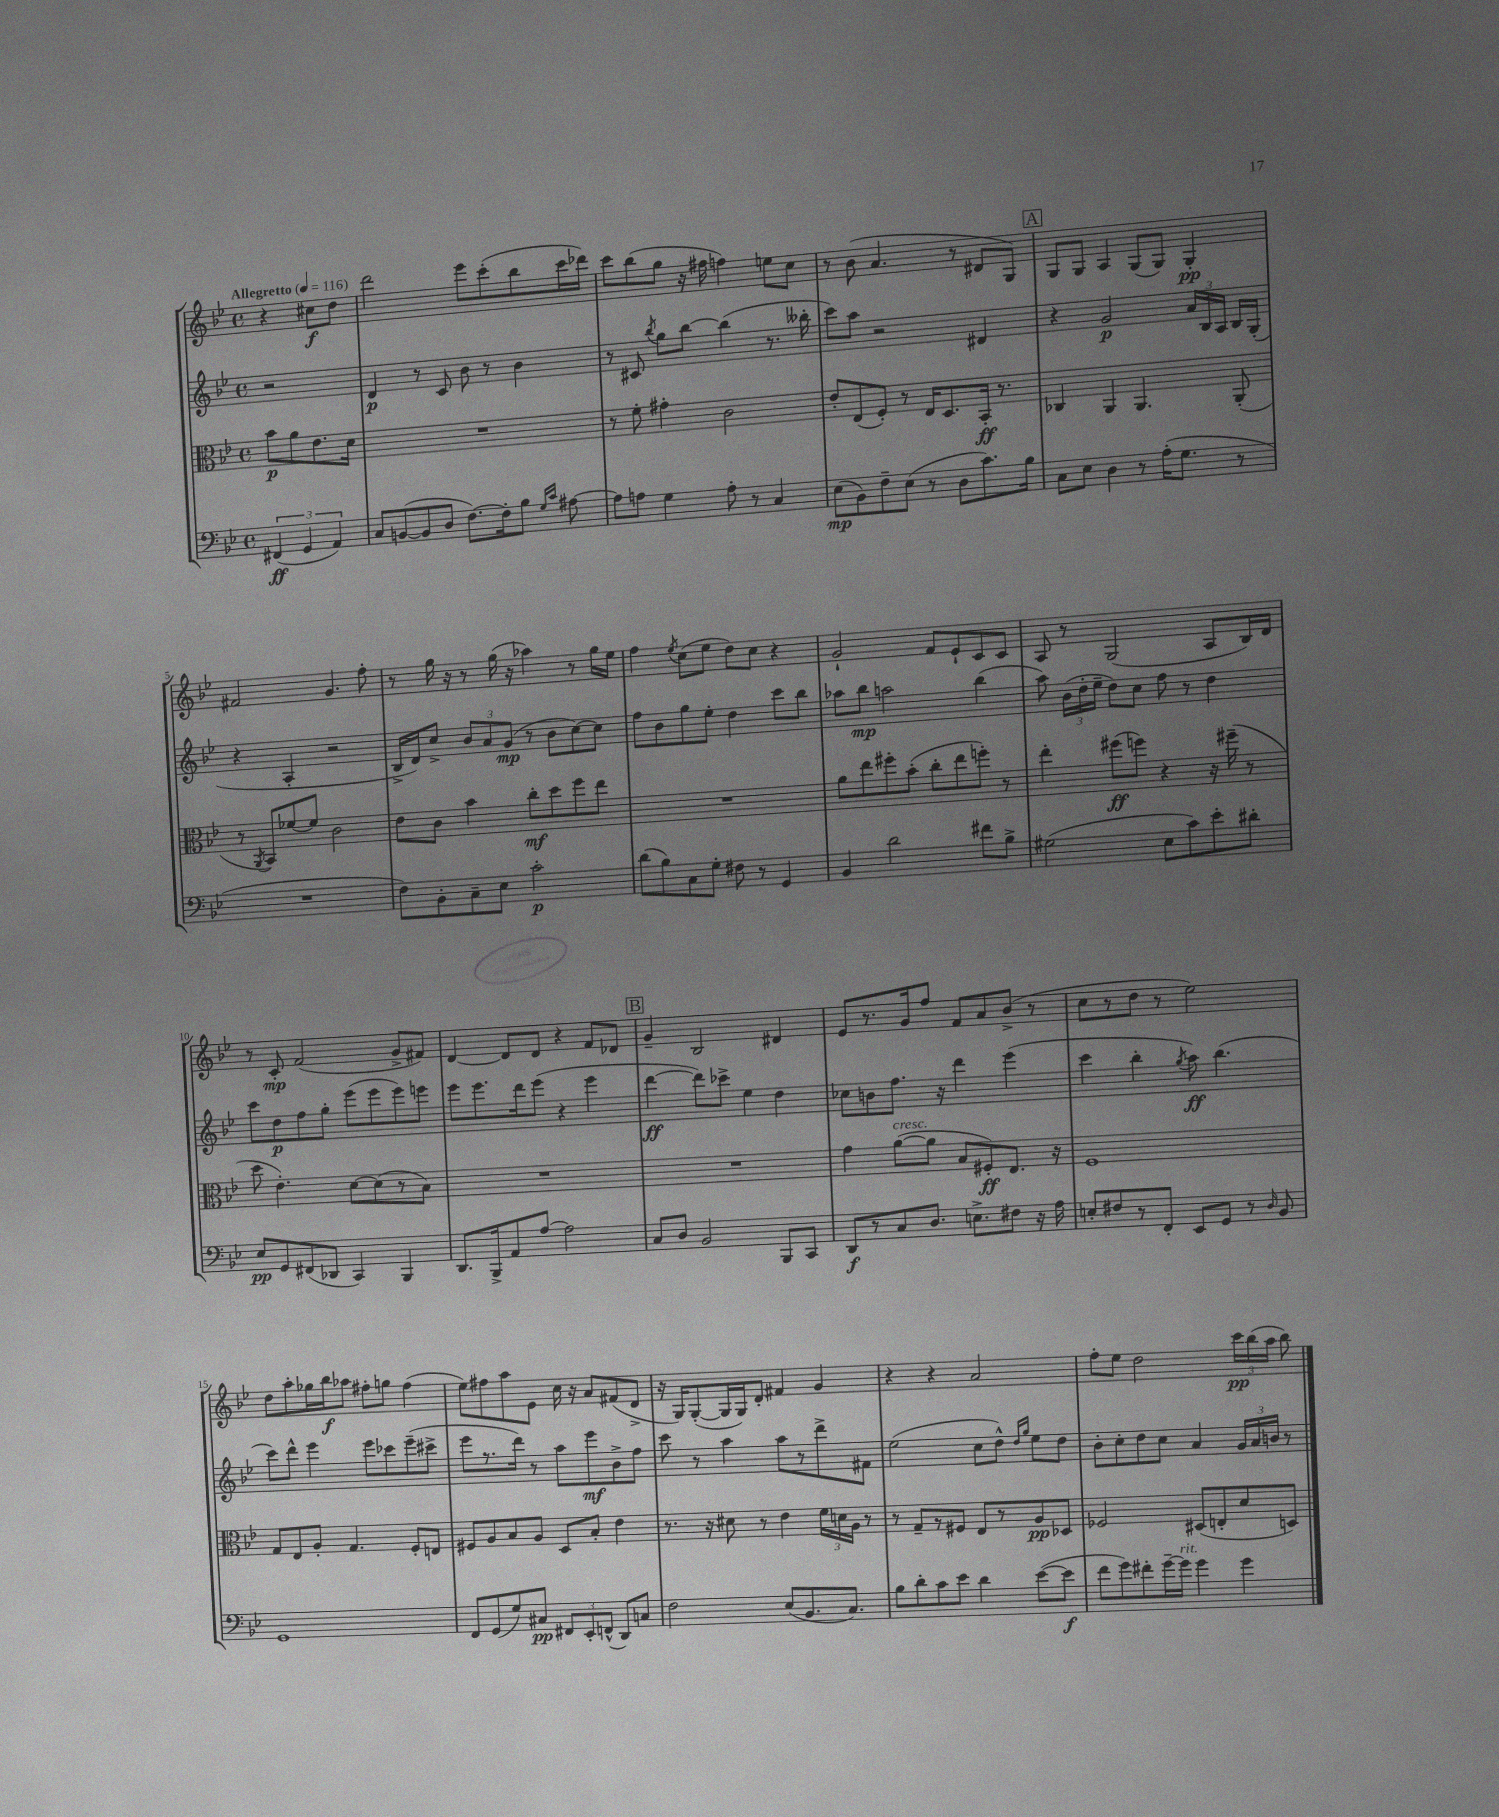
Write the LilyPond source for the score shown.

<<
\new StaffGroup <<
\new Staff = "s0" {
    \clef treble \key bes \major \defaultTimeSignature \time 4/4 \partial 2 \tempo "Allegretto" 4 = 116
    \autoBeamOff r4 cis''8[\f d''8] |
    d'''2 ees'''8[ c'''8-.( bes''8 c'''16 des'''16]) |
    c'''8[ bes''8( g''8] r16 fis''16 f''4) e''8[ c''8] |
    r8 bes'8( a'4. r8 dis'8[ g8]) |
    \mark \markup { \box "A" } g8[ g8] a4 g8[( g8]) g4-.\pp |
    fis'2 g'4. f''8-. |
    r8 g''16 r16 r8 g''16( r16 aes''4) r8 g''16[ ees''16] |
    f''4 \acciaccatura { ees''8 } c''8[( ees''8] d''8[) c''8] r4 |
    g'2-! f'8[ ees'8-! c'8 c'8] |
    a8 r8 g2( a8[ bes16) d'16] |
    r8 c'8-.\mp f'2( g'8[-> fis'8]) |
    d'4~ d'8[ d'8] r4 f'8[ des'8] |
    \mark \markup { \box "B" } g'4-- bes2 dis'4 |
    ees'8[ r8. g'16 f''8] f'8[ a'8 bes'8]->( r8 |
    c''8[ r8 d''8] r8 ees''2) |
    d''8[ a''8-. ges''16 bes''16\f aes''8] fis''8[-. g''8] fis''4( |
    ees''8[) fis''8 a''8 ees'8] c''16 r16 a'8[ fis'8( d'8]-> |
    r16 g16[) g8~-.( g16 g16) d'8]-. fis'4 g'4 |
    r4 r4 a'2 |
    f''8[-. ees''8] d''2 \tuplet 3/2 { c'''16[\pp bes''16( a''16] } bes''8) \bar "|." |
}
\new Staff = "s1" {
    \clef treble \key bes \major \defaultTimeSignature \time 4/4 \partial 2
    \autoBeamOff r2 |
    d'4\p r8 c'8 bes'8 r8 bes'4 |
    r8 cis'8 \acciaccatura { bes''8 } g''8[ bes''8]~ bes''4( r8. beses''16-. |
    c'''8[) a''8] r2 dis'4 |
    \mark \markup { \box "A" } r4 g'2\p \tuplet 3/2 { a'16[ bes16 a16] } bes16[ g16]-.( |
    r4 a4-. r2 |
    bes16[-> d'16) c''8]-> \tuplet 3/2 { bes'8[ a'8 g'8]\mp( } r8 bes'8[ c''8~) c''8] |
    f''8[ bes'8 g''8 ees''8]-. d''4 c'''8[ bes''8] |
    aes''8[ bes''8]\mp a''2 bes''4( |
    a''8) \tuplet 3/2 { bes'16[( d''16-. ees''16]-- } d''8[) c''8] f''8 r8 d''4 |
    c'''8[ d''8\p f''8 g''8]-. ees'''8[( ees'''8 ees'''8) e'''8] |
    ees'''8[ ees'''8. d'''16 ees'''8]( r4 ees'''4 |
    \mark \markup { \box "B" } d'''4~\ff d'''8[) ces'''8]-> ees''4 d''4 |
    ces''8[ b'8 f''8.] r16 d'''4 ees'''4( |
    c'''4 bes''4-. \acciaccatura { g''8 } a''8\ff) bes''4.( |
    c'''8[) d'''8]-^ ees'''4 ees'''8[ ces'''8 ees'''8--( cis'''8]-> |
    ees'''8[ r8. d'''16]) r8 a''8[ ees'''8\mf bes'8-> f''8] |
    c'''8 r8 a''4 a''8[ r8 d'''8-> fis'8] |
    ees''2( c''8[ d''8]-^) \grace { d''16[ g''16] } ees''8[ d''8] |
    bes'8[-. c''8-. d''8 c''8] a'4 \tuplet 3/2 { g'16[ a'16 b'16] } r8 \bar "|." |
}
\new Staff = "s2" {
    \clef alto \key bes \major \defaultTimeSignature \time 4/4 \partial 2
    \autoBeamOff bes'8[\p a'8 ees'8. d'16] |
    R1 |
    r8 f'8-. gis'4-. c'2 |
    ees'8[-. ees8( f8]-.) r8 ees16[ d8. bes,16]-.\ff r8. |
    \mark \markup { \box "A" } ces4 a,4 a,4. a,8-.( |
    r8 \acciaccatura { a,8 } bes,8[) fes'8~ fes'8] c'2 |
    ees'8[ c'8] bes'4 c''8[-.\mf d''8 f''8 ees''8] |
    R1 |
    a'8[ ees''8 fis''8-. bes'8]-.( c''8[-. ees''8 f''8]-.) r8 |
    ees''4-. fis''8[\ff( f''8]) r4 r16 fis''16--( r8 |
    d''8 ees'4.-.) d'8[~ d'8( r8 bes8]) |
    R1 |
    \mark \markup { \box "B" } R1 |
    g'4 a'8[~^\markup { \italic "cresc." }( a'8] bes8[ fis8-.\ff) ees8.] r16 |
    f1 |
    g8[ ees8 a8]-. g4. f8[-. e8] |
    fis8[ a8 bes8 a8] d8[ bes8]-. ees'4 |
    r8. r16 dis'8 r8 ees'4 \tuplet 3/2 { f'16[ d'16 a16] } r8 |
    r8 g8[-- r8 fis8] ees8[ r8 a8\pp des8] |
    fes2 dis8[( e8-. d'8 d8]) \bar "|." |
}
\new Staff = "s3" {
    \clef bass \key bes \major \defaultTimeSignature \time 4/4 \partial 2
    \autoBeamOff \tuplet 3/2 { fis,4\ff( g,4 a,4) } |
    c8[ b,8~( b,8 d8] f8.[~) f16-. bes8] \grace { g16[ c'16] } ais8~ |
    ais8[ a8] g4 a8-. r8 c4 |
    ees8[\mp( bes,8) f8-- ees8]( r8 d8[ c'8.) bes16] |
    \mark \markup { \box "A" } c8[ ees8] d4 r8 a16[-.( g8.] r8 |
    R1 |
    f8[) bes,8-. c8-- ees8] c'2-.\p |
    d'8[( bes8) c8 g8]-. fis8 r8 g,4 |
    bes,4 d'2 fis'8[ bes8]-> |
    gis2( ees8[ c'8) ees'8-. dis'8]-. |
    ees8[\pp g,8 fis,8( des,8] c,4) bes,,4 |
    d,8.[ bes,,16-> a,8 a8]~ a2 |
    \mark \markup { \box "B" } c8[ d8] bes,2 bes,,8[ c,8] |
    d,8[\f r8 c8 d8.] e8.[-> fis8] r16 a16 |
    e8[-. fis8 r8 f,8]-. ees,8[ g,8] r8 \grace { d16 } bes,8 |
    g,1 |
    f,8[ g,8( g8) cis8]\pp \tuplet 3/2 { fis,8[ ees,8-. f,8]-^( } d,8[) c8] |
    f2 ees8[( bes,8. c8.]) |
    bes8[ d'8-. c'8 ees'8] d'4 ees'8[~( ees'8]\f |
    f'8[ g'8) fis'8-. g'16~-- g'16]^\markup { \italic "rit." } g'4 g'4 \bar "|." |
}
>>
>>
